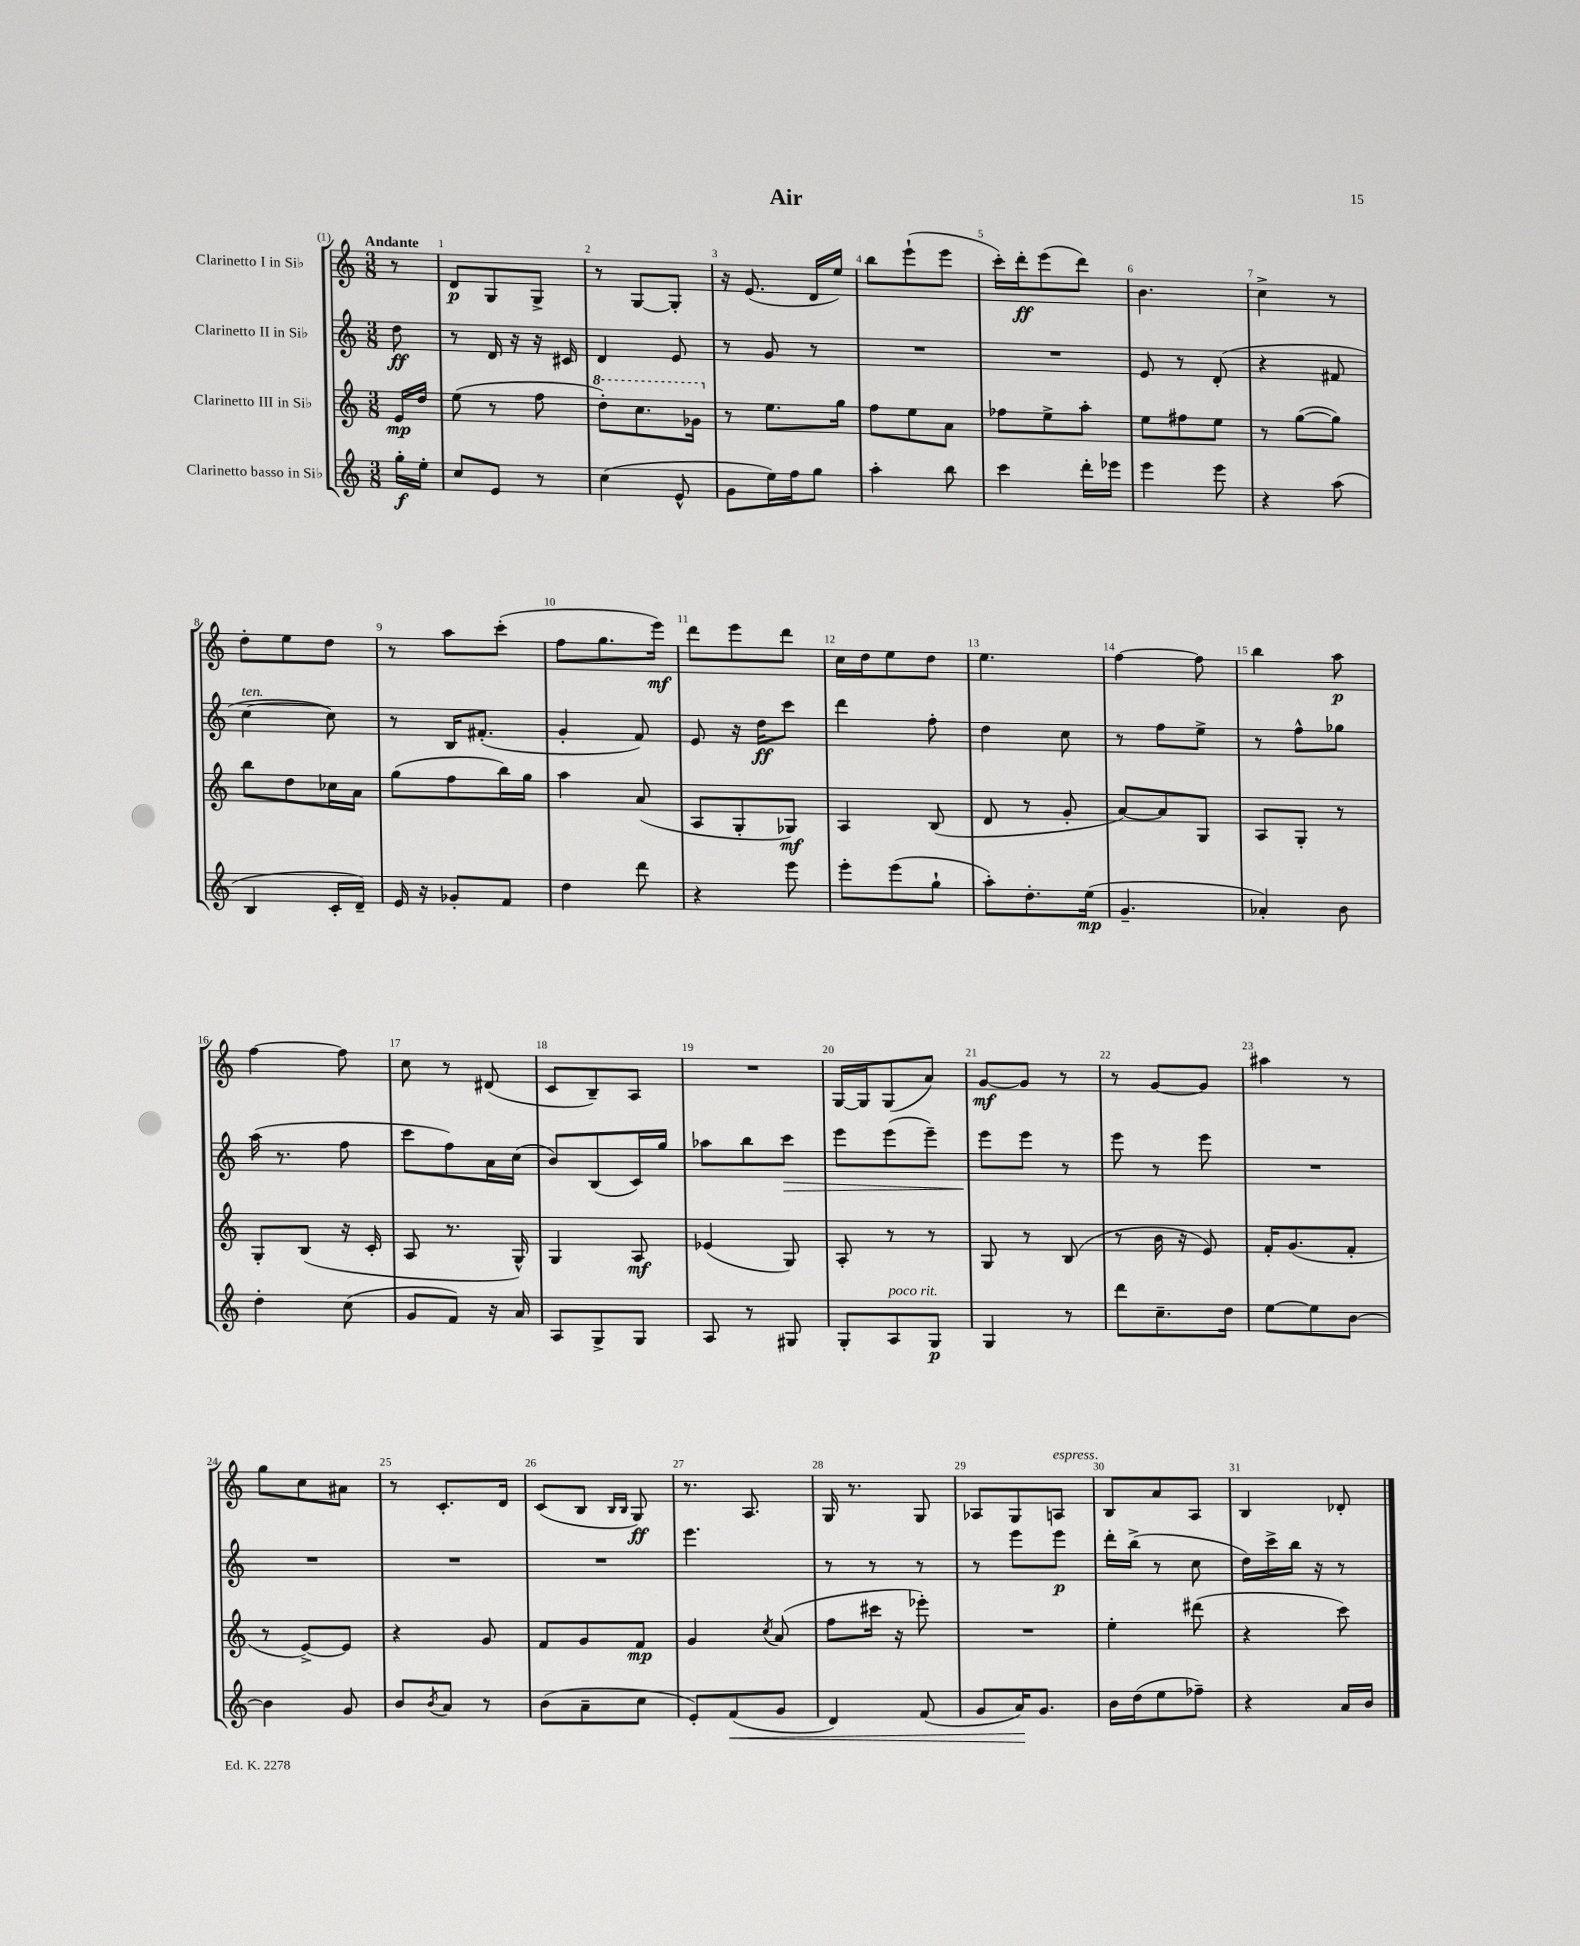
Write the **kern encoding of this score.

**kern	**dynam	**kern	**dynam	**kern	**dynam	**kern	**dynam
*part4	*part4	*part3	*part3	*part2	*part2	*part1	*part1
*staff4	*staff4	*staff3	*staff3	*staff2	*staff2	*staff1	*staff1
*I"Clarinetto basso in Si♭	*	*I"Clarinetto III in Si♭	*	*I"Clarinetto II in Si♭	*	*I"Clarinetto I in Si♭	*
*clefG2	*	*clefG2	*	*clefG2	*	*clefG2	*
*k[]	*	*k[]	*	*k[]	*	*k[]	*
*M3/8	*	*M3/8	*	*M3/8	*	*M3/8	*
=	=	=	=	=	=	=	=
!	!	!	!	!	!	!LO:TX:a:B:t=Andante	!
16gg'\LL	f	16e/LL	mp	8dd\	ff	8r	.
16ee'\JJ	.	16dd/JJ	.	.	.	.	.
=1	=1	=1	=1	=1	=1	=1	=1
8cc/L	.	(8ee\	.	8r	.	8d/L	p
8e/J	.	8r	.	16d/	.	8G/	.
.	.	.	.	16r	.	.	.
8r	.	8ff\	.	16r	.	8G^/J	.
.	.	.	.	16c#X/	.	.	.
=2	=2	=2	=2	=2	=2	=2	=2
*	*	*8va	*	*	*	*	*
(4cc\	.	8ddd'\L)	.	4d/	.	8r	.
.	.	8.ccc\	.	.	.	[8G/L	.
8e^^/	.	.	.	8e/	.	8G'/J]	.
.	.	16gg-X\Jk	.	.	.	.	.
=3	=3	=3	=3	=3	=3	=3	=3
*	*	*X8va	*	*	*	*	*
8g\L	.	8r	.	8r	.	16r	.
.	.	.	.	.	.	(8.e/	.
16ee\L)	.	8.ee\L	.	8g/	.	.	.
16ff\J	.	.	.	.	.	.	.
8gg\J	.	.	.	8r	.	16d/LL	.
.	.	16gg\Jk	.	.	.	16ee/JJ)	.
=4	=4	=4	=4	=4	=4	=4	=4
4aa'\	.	8ff\L	.	4.r	.	8bb\L	.
.	.	8ee\	.	.	.	(8eee`\	.
8bb\	.	8a\J	.	.	.	8eee\J	.
=5	=5	=5	=5	=5	=5	=5	=5
4ccc\	.	8ff-X\L	.	4.r	.	16ccc'\LL)	.
.	.	.	.	.	.	16ddd'\J	ff
.	.	8ee^\	.	.	.	(8eee\	.
16ddd'\LL	.	8aa'\J	.	.	.	8ddd\J)	.
16eee-X\JJ	.	.	.	.	.	.	.
=6	=6	=6	=6	=6	=6	=6	=6
4eee\	.	8ee\L	.	8e/	.	4.b\	.
.	.	8ff#X\	.	8r	.	.	.
8eee\	.	8ee\J	.	(8d'/	.	.	.
=7	=7	=7	=7	=7	=7	=7	=7
4r	.	8r	.	4r	.	4cc^\	.
.	.	([8gg\L	.	.	.	.	.
(8aa\	.	8gg\J])	.	8f#X/	.	8r	.
!!LO:LB:g=z
=8	=8	=8	=8	=8	=8	=8	=8
!	!	!	!	!LO:TX:a:i:t=ten.	!	!	!
4B/	.	8bb\L	.	[4cc\	.	8dd'\L	.
.	.	8dd\	.	.	.	8ee\	.
16c'/LL	.	16cc-X\L	.	8cc\])	.	8dd\J	.
16d~/JJ)	.	16a\JJ	.	.	.	.	.
=9	=9	=9	=9	=9	=9	=9	=9
16e/	.	(8gg\L	.	8r	.	8r	.
16r	.	.	.	.	.	.	.
8g-X'/L	.	8ff\	.	16B/KL	.	8aa\L	.
.	.	.	.	(8.f#X'/J	.	.	.
8f/J	.	16bb\L)	.	.	.	(8ccc'\J	.
.	.	16gg\JJ	.	.	.	.	.
=10	=10	=10	=10	=10	=10	=10	=10
4dd\	.	4aa\	.	4g'/	.	8ff\L	.
.	.	.	.	.	.	8.gg\	.
8ddd\	.	(8a/	.	8f/)	.	.	.
.	.	.	.	.	.	16eee\Jk)	mf
=11	=11	=11	=11	=11	=11	=11	=11
4r	.	8A/L	.	8e/	.	8ddd\L	.
.	.	8G'/	.	16r	.	8eee\	.
.	.	.	.	16dd\KL	ff	.	.
8eee\	.	8G-X/J)	mf	8ccc\J	.	8ddd\J	.
=12	=12	=12	=12	=12	=12	=12	=12
8eee'\L	.	4A/	.	4ddd\	.	16cc\LL	.
.	.	.	.	.	.	16dd\J	.
(8eee\	.	.	.	.	.	8ee\	.
8gg`\J	.	(8B/	.	8ff'\	.	8dd\J	.
=13	=13	=13	=13	=13	=13	=13	=13
8aa'\L)	.	8d/	.	4dd\	.	4.ee\	.
8.dd'\	.	8r	.	.	.	.	.
.	.	8g'/	.	8cc\	.	.	.
(16ee\Jk	mp	.	.	.	.	.	.
=14	=14	=14	=14	=14	=14	=14	=14
4.g~/	.	[8a/L)	.	8r	.	[4ff\	.
.	.	8a/]	.	8ff\L	.	.	.
.	.	8G/J	.	8ee^\J	.	8ff\]	.
=15	=15	=15	=15	=15	=15	=15	=15
4a-X'/)	.	8A/L	.	8r	.	4bb\	.
.	.	8G'/J	.	8ff^^\L	.	.	.
8b\	.	8r	.	8gg-X\J	.	8aa\	p
!!LO:LB:g=z
=16	=16	=16	=16	=16	=16	=16	=16
4dd'\	.	8G'/L	.	(16aa\	.	[4ff\	.
.	.	.	.	8.r	.	.	.
.	.	(8B/J	.	.	.	.	.
(8cc\	.	16r	.	8ff\	.	8ff\]	.
.	.	16c'/	.	.	.	.	.
=17	=17	=17	=17	=17	=17	=17	=17
8g/L	.	8A/	.	8ccc\L	.	8cc\	.
8f/J)	.	8.r	.	8ff\)	.	8r	.
16r	.	.	.	16a\L	.	(8d#X/	.
16a/	.	16G^^/)	.	(16cc\JJ	.	.	.
=18	=18	=18	=18	=18	=18	=18	=18
8A/L	.	4G/	.	8b/L)	.	8c/L	.
8G^/	.	.	.	(8B/	.	8B~/)	.
8G/J	.	8A/	mf	16c/L)	.	8A/J	.
.	.	.	.	16gg/JJ	.	.	.
=19	=19	=19	=19	=19	=19	=19	=19
8A/	.	(4e-X/	.	8aa-X\L	.	4.r	.
8r	.	.	.	8bb\	.	.	.
!	!	!	!	!	!LO:HP:b	!	!
8G#X/	.	8G/)	.	8ccc\J	>	.	.
=20	=20	=20	=20	=20	=20	=20	=20
8G'/L	.	8A'/	.	8eee\L	.	[16G/LL	.
.	.	.	.	.	.	16G/J]	.
!LO:TX:a:i:t=poco rit.	!	!	!	!	!	!	!
8A/	.	8r	.	(8eee\	.	(8G/	.
8G/J	p	8r	.	8eee~\J)	.	8a/J)	.
=21	=21	=21	=21	=21	=21	=21	=21
4G/	.	8G/	.	8eee\L	.	[8g/L	mf
.	.	8r	.	8eee\J	]	8g/J]	.
8r	.	(8B/	.	8r	.	8r	.
=22	=22	=22	=22	=22	=22	=22	=22
8ddd\L	.	8r	.	8eee\	.	8r	.
8.cc~\	.	16b\	.	8r	.	[8g/L	.
.	.	16r	.	.	.	.	.
.	.	8e/)	.	8eee\	.	8g/J]	.
16dd\Jk	.	.	.	.	.	.	.
=23	=23	=23	=23	=23	=23	=23	=23
[8ee\L	.	16f'/KL	.	4.r	.	4aa#X\	.
.	.	(8.g/	.	.	.	.	.
8ee\]	.	.	.	.	.	.	.
[8b\J	.	8f'/J	.	.	.	8r	.
!!LO:LB:g=z
=24	=24	=24	=24	=24	=24	=24	=24
4b\]	.	8r	.	4.r	.	8gg\L	.
.	.	[8e^/L)	.	.	.	8cc\	.
8g/	.	8e/J]	.	.	.	8a#X\J	.
=25	=25	=25	=25	=25	=25	=25	=25
8b/L	.	4r	.	4.r	.	8r	.
8qb/	.	.	.	.	.	.	.
8a/J	.	.	.	.	.	8.c'/L	.
8r	.	8g/	.	.	.	.	.
.	.	.	.	.	.	16d/Jk	.
=26	=26	=26	=26	=26	=26	=26	=26
(8b\L	.	8f/L	.	4.r	.	(8c/L	.
8a~\	.	8g/	.	.	.	8B/J	.
.	.	.	.	.	.	16qqB/LL	.
.	.	.	.	.	.	16qqB/JJ	.
8cc\J	.	8f/J	mp	.	.	8G/)	ff
=27	=27	=27	=27	=27	=27	=27	=27
8e'/L)	.	4g/	.	4.eee\	.	8.r	.
!	!LO:HP:b	!	!	!	!	!	!
(8f/	<	.	.	.	.	.	.
.	.	.	.	.	.	8.A/	.
.	.	8qcc/	.	.	.	.	.
8g/J	.	(8a/	.	.	.	.	.
=28	=28	=28	=28	=28	=28	=28	=28
4d/)	.	8ff\L	.	8r	.	16G/	.
.	.	.	.	.	.	8.r	.
.	.	16ccc#X\Jk	.	8r	.	.	.
.	.	16r	.	.	.	.	.
(8f/	.	8eee-X'\)	.	8r	.	8G/	.
=29	=29	=29	=29	=29	=29	=29	=29
8g/L	.	4.r	.	8r	.	8A-X/L	.
16a/K)	.	.	.	8eee\L	.	8G/	.
8.g/J	[	.	.	.	.	.	.
!	!	!	!	!	!	!LO:TX:a:i:t=espress.	!
.	.	.	.	8eee\J	p	8An/J	.
=30	=30	=30	=30	=30	=30	=30	=30
16b\LL	.	4ee'\	.	16ddd'\LL	.	8B/L	.
(16dd\J	.	.	.	(16bb^\JJ	.	.	.
8ee\	.	.	.	8r	.	8a/	.
8ff-X~\J)	.	(8ddd#X\	.	8cc\	.	8A/J	.
=31	=31	=31	=31	=31	=31	=31	=31
4r	.	4r	.	16dd\LL)	.	4B/	.
.	.	.	.	16ccc^\	.	.	.
.	.	.	.	16bb\JJ	.	.	.
.	.	.	.	16r	.	.	.
16a/LL	.	8ccc\)	.	8r	.	8d-X'/	.
16b/JJ	.	.	.	.	.	.	.
==	==	==	==	==	==	==	==
*-	*-	*-	*-	*-	*-	*-	*-
